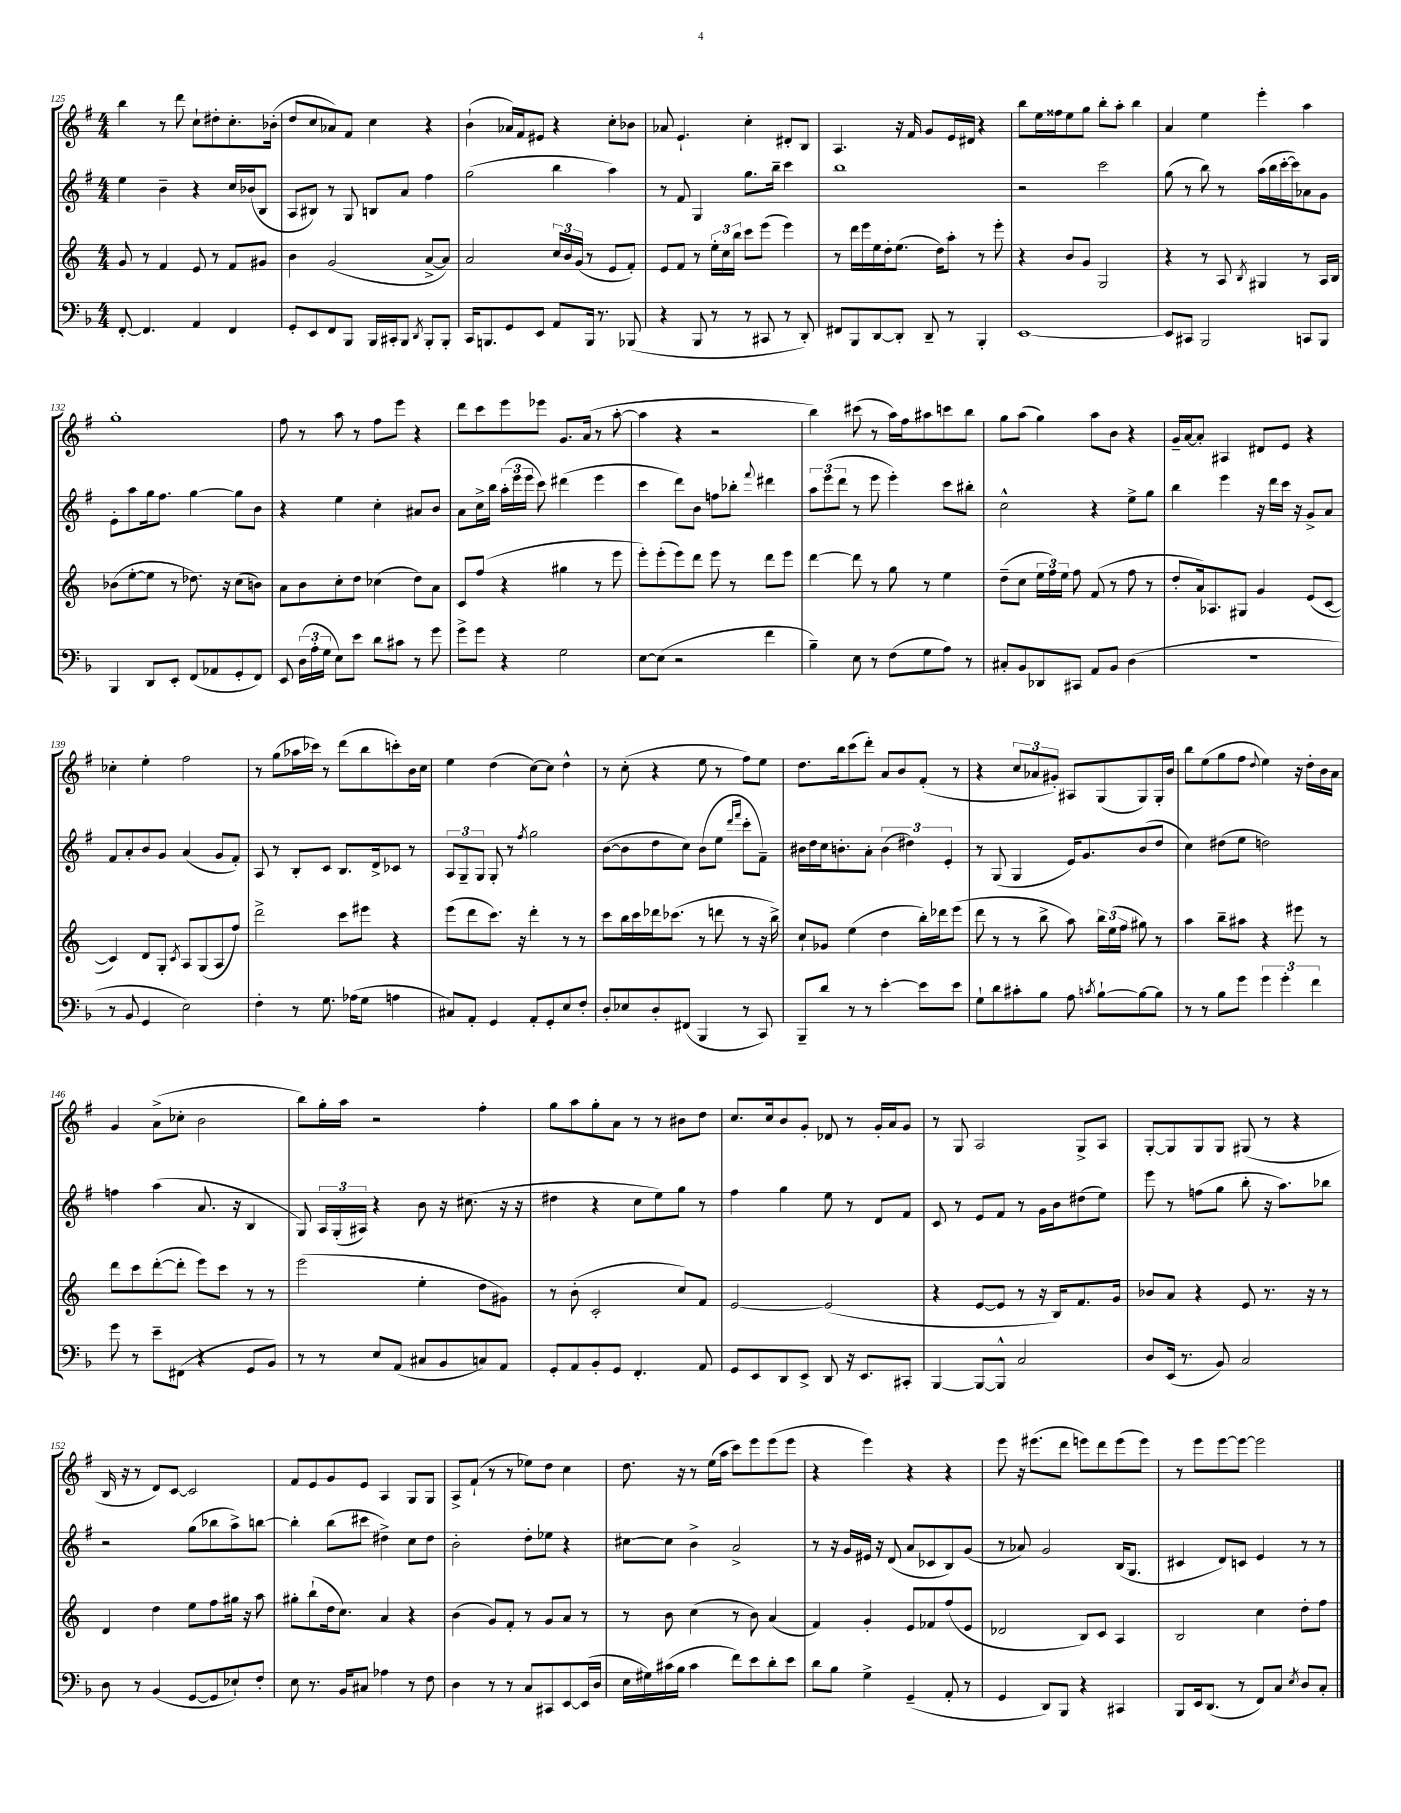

**kern	**kern	**kern	**kern
*part4	*part3	*part2	*part1
*staff4	*staff3	*staff2	*staff1
*clefF4	*clefG2	*clefG2	*clefG2
*k[b-]	*k[]	*k[f#]	*k[f#]
*M4/4	*M4/4	*M4/4	*M4/4
=125	=125	=125	=125
[8FF'/	8g/	4ee\	4bb\
4.FF/]	8r	.	.
.	4f/	4b~\	8r
.	.	.	8ddd\
4AA/	8e/	4r	8cc`\L
.	8r	.	8dd#X'\
4FF/	8f/L	16cc/LL	8.cc'\
.	.	(16b-X/J	.
.	8g#X/J	8B/J	.
.	.	.	(16b-X'\Jk
=126	=126	=126	=126
8GG'/L	4b\	8A/L	8dd/L
8EE/	.	8B#X/J)	8cc/
8FF/	(2g/	8r	8a-X/)
8BBB-/J	.	8G/	8f#/J
16BBB-/LL	.	8Bn/L	4cc\
16CC#X'/J	.	.	.
8BBB-/J	.	8a/J	.
8qDD/	.	.	.
8BBB-'/L	[8a^/L	4ff#\	4r
8BBB-'/J	8a/J])	.	.
=127	=127	=127	=127
16CC/KL	2a/	(2gg\	(4b`\
8.BBBn/	.	.	.
8GG/	.	.	16a-X/LL)
.	.	.	16f#/J
8EE/J	.	.	8e#X/J
8AA/L	24cc/LL	4bb\	4r
.	24b/	.	.
.	(24g/JJ	.	.
16BBB/Jk	8r	.	.
8.r	.	.	.
.	8e/L	4aa\)	8cc'\L
(8BBB-X/	8f'/J)	.	8b-X\J
=128	=128	=128	=128
4r	8e/L	8r	8a-X/
.	8f/J	8f#/	4.e`/
8BBB-/	8r	4G/	.
8r	24ee'\LL	.	.
.	24cc\	.	.
.	24bb\JJ	.	.
8r	8ccc\L	8.gg\L	4cc'\
8CC#X/	(8eee\J	.	.
.	.	16bb~\Jk	.
8r	4eee\)	4ccc\	8d#X'/L
8DD'/)	.	.	8B/J
=129	=129	=129	=129
8FF#X/L	8r	1bb	4.A/
8BBB-/	16ddd\LL	.	.
.	16eee\	.	.
[8DD/	16ee\	.	.
.	16dd'\J	.	.
8DD'/J]	(8.ee\J	.	16r
.	.	.	16f#/
8DD~/	.	.	8g/L
.	16dd\KL)	.	.
8r	8aa'\J	.	16e/L
.	.	.	16d#X/JJ
4BBB-'/	8r	.	4r
.	8eee'\	.	.
=130	=130	=130	=130
[1EE	4r	2r	8bb\L
.	.	.	16ee\L
.	.	.	16ff##X\J
.	8b/L	.	8ee\
.	8g/J	.	8gg\J
.	2G/	2ccc\	8bb'\L
.	.	.	8aa'\J
.	.	.	4bb\
=131	=131	=131	=131
8EE/L]	4r	(8gg\	4a/
8CC#X/J	.	8r	.
2BBB-/	8r	8bb\)	4ee\
.	8A/	8r	.
.	8qB/	.	.
.	4G#X/	(16aa\LL	4eee'\
.	.	16bb\	.
.	.	[16ccc'\	.
.	.	16ccc\J])	.
8CCn/L	8r	8a-X\	4aa\
8BBB-/J	16A/LL	8g\J	.
.	16B/JJ	.	.
!!LO:LB:g=z
=132	=132	=132	=132
4BBB-/	(8b-X\L	8e'\L	1gg'
.	[8ee'\	8aa\	.
8DD/L	8ee\J]	16gg\k	.
.	.	8.ff#\J	.
8EE'/J	8r	.	.
(8FF/L	8.dd-X\)	[4gg\	.
8AA-X/	.	.	.
.	16r	.	.
8GG'/	(8cc\L	8gg\L]	.
8FF/J)	8bn\J)	8b\J	.
=133	=133	=133	=133
8EE/	8a\L	4r	8ff#\
(24D\LL	8b\	.	8r
24A'\	.	.	.
24G\JJ	.	.	.
8E\L)	8cc'\	4ee\	8aa\
8e\J	8dd\J	.	8r
8d\L	(4cc-X\	4cc'\	8ff#\L
8c#X\J	.	.	8eee\J
8r	8dd\L)	8a#X/L	4r
8g\	8a\J	8b/J	.
=134	=134	=134	=134
8g^\L	8c/L	8a\L	8ddd\L
8g\J	(8ff/J	16cc^\L	8ccc\
.	.	16bb\JJ	.
4r	4r	(24aa'\LL	8eee\
.	.	24eee\	.
.	.	24eee\JJ	.
.	.	8ccc\)	8eee-X\J
2G\	4gg#X\	(4ddd#X\	8.g/L
.	.	.	(16a/Jk
.	8r	4eee\	8r
.	8eee\	.	[8aa'\
=135	=135	=135	=135
[8E\L	8eee'\L)	4ccc\	4aa\]
(8E\J]	(8eee'\	.	.
2r	8eee\)	8ddd\L)	4r
.	8ddd\J	8b\J	.
.	8eee\	8ffn\L	2r
.	8r	8bb-X'\J	.
.	.	8qqfff#/	.
4f\	8ddd\L	4ddd#X\	.
.	8eee\J	.	.
=136	=136	=136	=136
4B-~\)	[4ddd\	12aa\L	4bb\)
.	.	(12eee\	.
.	.	12ddd\J	.
8E\	8ddd\]	8r	(8ccc#X\
8r	8r	8eee\	8r
(8F\L	8gg\	4eee'\)	16aa\LL)
.	.	.	16ff#\J
8G\	8r	.	8aa#X\
8A\J)	4ee\	8ccc\L	8cccn\
8r	.	8bb#X'\J	8bb\J
=137	=137	=137	=137
8C#X'/L	(8dd~\L	2cc^^\	8gg\L
8BB-/	8cc\J	.	(8aa\J
8DD-X/	24ee\LL	.	4gg\)
.	24ff\)	.	.
.	24ee\JJ	.	.
8CC#X/J	8ff\	.	.
8AA/L	(8f/	4r	8aa\L
8BB-/J	8r	.	8b\J
(4D\	8ff\	8ee^\L	4r
.	8r	8gg\J	.
=138	=138	=138	=138
1r	8dd'/L	4bb\	16g~/LL
.	.	.	[16a/J
.	16a/k)	.	8a'/J]
.	8.A-X/	.	.
.	.	4eee\	4A#X/
.	8G#X/J	.	.
.	4g/	16r	8d#X/L
.	.	16ddd\LL	.
.	.	16ccc\JJ	8e/J
.	.	16r	.
.	(8e/L	8g^/L	4r
.	[8c/J	8a/J	.
!!LO:LB:g=z
=139	=139	=139	=139
8r	4c/])	8f#/L	4cc-X'\
8BB-/	.	8a'/	.
4GG/	8d/L	8b/	4ee'\
.	8G'/J	8g/J	.
.	8qc/	.	.
2E\)	8A/L	(4a/	2ff#\
.	(8G/	.	.
.	8A/	8g/L	.
.	8ff/J)	8f#'/J)	.
=140	=140	=140	=140
4F'\	2ddd^\	8A/	8r
.	.	8r	(8gg\L
8r	.	8B'/L	16aa-X\L
.	.	.	16ccc-X\JJ)
8.G\	.	8c/J	8r
.	8ccc\L	8.B/L	(8ddd\L
(16A-X\KL	.	.	.
8G\J	8eee#X\J	.	8bb\
.	.	16d^/k	.
4An\	4r	8c-X/J	8cccn'\)
.	.	8r	16b\L
.	.	.	16cc\JJ
=141	=141	=141	=141
8C#X/L)	(8eee\L	12A/L	4ee\
.	.	12G~/	.
8AA'/J	8ddd\	.	.
.	.	12G/J	.
4GG/	8.ccc\J)	8G'/	(4dd\
.	.	8r	.
.	16r	.	.
.	.	8qff#/	.
8AA'/L	4ddd'\	2gg\	[8cc\L)
8GG'/	.	.	8cc\J]
8E/	8r	.	4dd^^\
8F'/J	8r	.	.
=142	=142	=142	=142
8D'/L	8ccc\L	([8b\L	8r
8E-X/	16bb\L	8b\]	(8cc'\
.	16ccc\	.	.
8D'/	16ddd-X\J	8dd\	4r
.	(8.ccc-X\J	.	.
(8FF#X/J	.	8cc\J)	.
4BBB-/	8r	(8b\L	8ee\
.	8dddn\	8ee\J	8r
.	.	16qqddd/LL	.
.	.	16qqfff#/JJ	.
8r	8r	8ccc'\L	8ff#\L)
8CC/)	16r	8f#~\J)	8ee\J
.	16bb^\)	.	.
=143	=143	=143	=143
8BBB-~/L	8cc`/L	16b#X\LL	8.dd\L
.	.	16dd\	.
8d/J	8g-X/J	16cc\J	.
.	.	8.bn'\	16bb\k
8r	(4ee\	.	(8ccc\
8r	.	8a'\J	8ddd'\J)
[4e'\	4dd\	(6b\	8a/L
.	.	.	8b/
.	.	6dd#X\)	.
8e\L]	16bb'\LL)	.	(8f#'/J
.	16ddd-X\J	.	.
.	.	6e'/	.
8e\J	(8eee\J	.	8r
=144	=144	=144	=144
8G`\L	8ddd\	8r	4r
8d\	8r	(8G/	.
8c#X'\	8r	4G/	12cc/L
.	.	.	12a-X/
8B-\J	8bb^\	.	.
.	.	.	12g#X'/J)
8A\	8aa\)	16e/KL)	8A#X/L
.	.	8.g/	.
8qcn/	.	.	.
[8B-`\L	24bb\LL	.	(8G/
.	(24ee\	.	.
.	24ff\JJ	.	.
8B-\_	8gg#X\)	(8b/	8G/)
8B-\J]	8r	8dd/J	16G'/L
.	.	.	16b/JJ
=145	=145	=145	=145
8r	4aa\	4cc\)	8bb\L
8r	.	.	(8ee\
8B-\L	8bb~\L	(8dd#X\L	8gg\
8g\J	8aa#X\J	8ee\J	8ff#\J
.	.	.	8qqdd/
6g\	4r	2ddn\)	4ee\)
6g'\	.	.	.
.	8eee#X\	.	16r
.	.	.	16dd'\LL
6f\	.	.	.
.	8r	.	16b\
.	.	.	16a\JJ
!!LO:LB:g=z
=146	=146	=146	=146
8g\	8ddd\L	4ffn\	4g/
8r	8ccc\	.	.
8e~\L	([8ddd'\	(4aa\	(8a^\L
(8FF#X\J	8ddd'\J]	.	8cc-X'\J
4r	8eee\L)	8.a/	2b\
.	8ccc\J	.	.
.	.	16r	.
8GG/L	8r	4B/	.
8BB-/J)	8r	.	.
=147	=147	=147	=147
8r	(2eee\	8G/)	8bb\L)
8r	.	24A/LL	16gg'\L
.	.	(24G'/	.
.	.	.	16aa\JJ
.	.	24A#X/JJ)	.
8E/L	.	4r	2r
(8AA/J	.	.	.
8C#X/L	4ee'\	8b\	.
8BB-/	.	16r	.
.	.	(8.cc#X\	.
8Cn/)	8dd\L	.	4ff#'\
8AA/J	8g#X\J)	16r	.
.	.	16r	.
=148	=148	=148	=148
8GG'/L	8r	4dd#X\	8gg\L
8AA/	(8b'\	.	8aa\
8BB-'/	2c'/	4r	8gg'\
8GG/J	.	.	8a\J
4.FF'/	.	8cc\L	8r
.	.	8ee\)	8r
.	8cc/L)	8gg\J	8b#X\L
8AA/	8f/J	8r	8dd\J
=149	=149	=149	=149
8GG/L	[2e/	4ff#\	8.cc/L
8EE/	.	.	.
.	.	.	16cc/k
8DD/	.	4gg\	8b/
8EE^/J	.	.	8g'/J
8DD/	(2e/]	8ee\	8d-X/
16r	.	8r	8r
8.EE/L	.	.	.
.	.	8d/L	16g'/LL
.	.	.	16a/J
8CC#X'/J	.	8f#/J	8g/J
=150	=150	=150	=150
[4BBB-/	4r	8c/	8r
.	.	8r	8G/
8BBB-/L_	[8e/L	8e/L	2A/
8BBB-^^/J]	8e/J]	8f#/J	.
2C/	8r	8r	.
.	16r	16g\LL	.
.	16B/KL)	16b\J	.
.	8.f/	(8dd#X\	8G^/L
.	.	8ee\J)	8A/J
.	16g/Jk	.	.
=151	=151	=151	=151
8D/L	8b-X/L	8eee\	[8G'/L
(16EE/Jk	8a/J	8r	8G/]
8.r	.	.	.
.	4r	(8ffn\L	8G/
8BB-/)	.	8gg\J	8G/J
2C/	8e/	8bb'\	(8G#X/
.	8.r	16r	8r
.	.	8.aa\L)	.
.	.	.	4r
.	16r	.	.
.	8r	8bb-X\J	.
!!LO:LB:g=z
=152	=152	=152	=152
8D\	4d/	2r	16B/
.	.	.	16r
8r	.	.	8r
(4BB-/	4dd\	.	8d/L)
.	.	.	[8c/J
[8GG/L	8ee\L	(8gg\L	2c/]
8GG/]	8ff\	8bb-X\	.
8E-X`/)	16gg#X\Jk	8aa^\)	.
.	16r	.	.
8F'/J	8aa\	[8bbn\J	.
=153	=153	=153	=153
8E\	8gg#X'\L	4bb'\]	8f#/L
8.r	(8bb`\	.	8e/
.	16dd\k	(8bb\L	8g/
16BB-/KL	8.cc\J)	.	.
8C#X/J	.	8ccc#X\J	8e/J
4A-X\	4a/	4dd#X^\)	4A/
8r	4r	8cc\L	8G/L
8F\	.	8dd#\J	8G/J
=154	=154	=154	=154
4D\	(4b\	2b'\	8A^/L
.	.	.	(8f#`/J
8r	8g/L)	.	8r
8r	8f'/J	.	8r
8C/L	8r	8dd'\L	8ee-X\L)
8CC#X/	8g/L	8ee-X\J	8dd\J
[8EE/	8a/J	4r	4cc\
(16EE/L]	8r	.	.
16D/JJ	.	.	.
=155	=155	=155	=155
16E\LL	8r	[8cc#X\L	8.dd\
16G#X\)	.	.	.
(16c#X\	8b\	8cc#\J]	.
16B-\JJ	.	.	16r
4c#\	(4cc\	4b^\	8r
.	.	.	(16ee\LL
.	.	.	16aa\JJ
8f\L)	8r	2a^/	8ccc\L)
8e\	8b\)	.	8eee\
8d'\	(4a/	.	(8eee\
8e\J	.	.	8eee\J
=156	=156	=156	=156
8d\L	4f/)	8r	4r
8B-\J	.	16r	.
.	.	16g/LL	.
4G^\	4g'/	16e#X/JJ	4eee\)
.	.	16r	.
.	.	(8d/	.
(4GG~/	8e/L	8a/L	4r
.	8f-X/	8c-X/	.
8AA'/	(8ff/	8B/)	4r
8r	8e/J	(8g/J	.
=157	=157	=157	=157
4GG/	2d-X/	8r	8eee\
.	.	8a-X/)	16r
.	.	.	(8.eee#X\L
8DD/L)	.	2g/	.
8BBB-/J	.	.	8ddd\J
4r	8B/L)	.	8eeen\L)
.	8c/J	.	8ddd\
4CC#X/	4A/	(16B/KL	(8eee\
.	.	8.G/J	.
.	.	.	8eee\J)
=158	=158	=158	=158
8BBB-/L	2B/	4c#X/	8r
16EE/k	.	.	8eee\L
(8.DD/J	.	.	.
.	.	8d/L)	[8eee\
8r	.	8cn/J	8eee\J_
8FF/L)	4cc\	4e/	2eee\]
8C/J	.	.	.
8qE/	.	.	.
8D/L	8dd'\L	8r	.
8C'/J	8ff\J	8r	.
==	==	==	==
*-	*-	*-	*-
